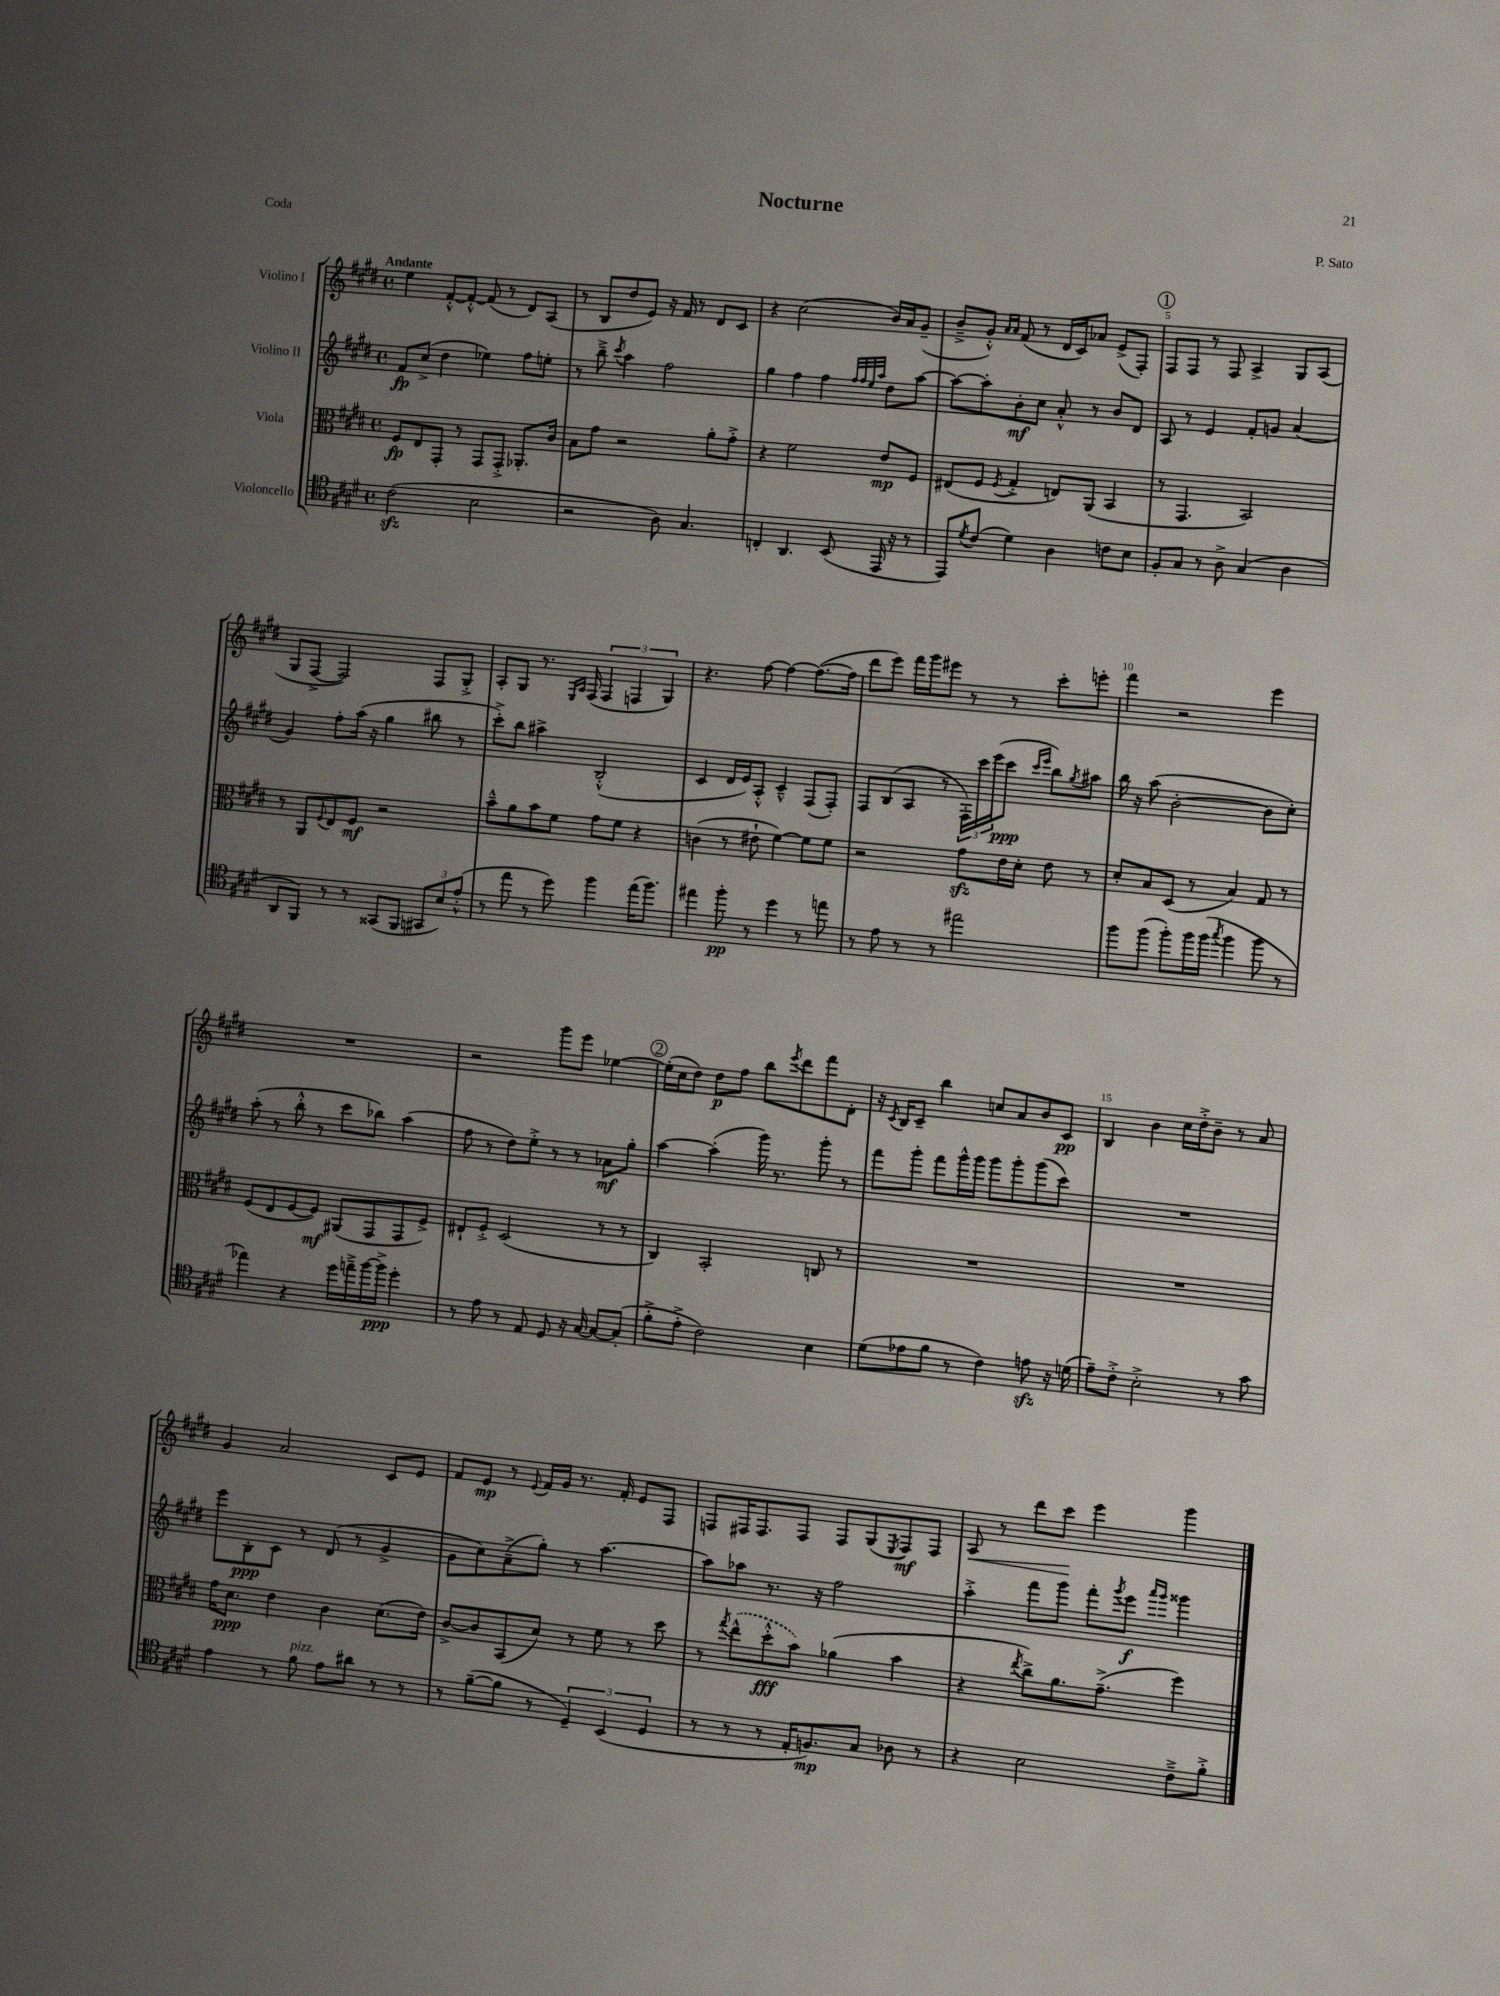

**kern	**dynam	**kern	**dynam	**kern	**dynam	**kern	**dynam
*part4	*part4	*part3	*part3	*part2	*part2	*part1	*part1
*staff4	*staff4	*staff3	*staff3	*staff2	*staff2	*staff1	*staff1
*I"Violoncello	*	*I"Viola	*	*I"Violino II	*	*I"Violino I	*
*clefC4	*	*clefC3	*	*clefG2	*	*clefG2	*
*k[f#c#g#d#]	*	*k[f#c#g#d#]	*	*k[f#c#g#d#]	*	*k[f#c#g#d#]	*
*M4/4	*	*M4/4	*	*M4/4	*	*M4/4	*
*met(c)	*	*met(c)	*	*met(c)	*	*met(c)	*
=1	=1	=1	=1	=1	=1	=1	=1
!	!	!	!	!	!	!LO:TX:a:B:t=Andante	!
(2c#zz\	.	8F#/L	fp	8f#/L	fp	4ee\	.
.	.	8E/	.	(8cc#^/J	.	.	.
.	.	8GG#'/J	.	4dd#\	.	[8f#'^^/L	.
.	.	8r	.	.	.	8f#'^^/J_	.
2B\	.	8GG#/L	.	4ee-X\)	.	(8f#/]	.
.	.	8GG#'^/J	.	.	.	8r	.
.	.	8.AA-X'/L	.	8ff#\L	.	8d#/L)	.
.	.	.	.	8een'\J	.	(8A/J	.
.	.	16c#/Jk	.	.	.	.	.
=2	=2	=2	=2	=2	=2	=2	=2
2r	.	8B\L	.	8r	.	8r	.
.	.	8g#\J	.	8bb~^\	.	8B/L	.
.	.	.	.	8qccc#/	.	.	.
.	.	2r	.	4aa\	.	8dd#/	.
.	.	.	.	.	.	8e/J)	.
8A\)	.	.	.	2ff#\	.	16r	.
.	.	.	.	.	.	16f#/	.
4.G#/	.	.	.	.	.	8r	.
.	.	8a'\L	.	.	.	8d#/L	.
.	.	8g#'^\J	.	.	.	8c#/J	.
=3	=3	=3	=3	=3	=3	=3	=3
4Cn'/	.	4r	.	4gg#\	.	4r	.
4.AA/	.	2f#\	.	4ff#\	.	(2cc#\	.
.	.	.	.	4ff#\	.	.	.
(8BB/	.	.	.	.	.	.	.
.	.	.	.	32qqff#/LLL	.	.	.
.	.	.	.	32qqff#/	.	.	.
.	.	.	.	32qqee/	.	.	.
.	.	.	.	32qqaa/JJJ	.	.	.
16EE/	.	8e/L	mp	8dd#\L	.	16b/LL)	.
16r	.	.	.	.	.	16a/J	.
8r	.	8F#/J	.	[8aa\J	.	(8g#~/J	.
=4	=4	=4	=4	=4	=4	=4	=4
8EE/L)	.	(8E#X/L	.	8aa\L_	.	8b~^/L	.
8qd#/	.	.	.	.	.	.	.
(8c#/J	.	8F#/J	.	8aa'\]	.	8g#'^^/J)	.
.	.	.	.	.	.	16qqa/LL	.
.	.	8qF#/	.	.	.	16qqa/JJ	.
4d#\)	.	4G#'^/	.	8b'\	mf	(8f#/	.
.	.	.	.	8cc#\J	.	8r	.
4A\	.	8En/L)	.	8a'^^/	.	16d#/LL	.
.	.	.	.	.	.	16c#/J)	.
.	.	(8AA/J	.	8r	.	8a-X/J	.
8cn\L	.	4BB/	.	8b/L	.	(8e^/L	.
8B\J	.	.	.	8d#/J	.	8F#'/J)	.
!!LO:REH:place=s1:t=1
=5	=5	=5	=5	=5	=5	=5	=5
8F#'/L	.	8r	.	8A/	.	8F#/L	.
8G#/J	.	4.GG#/	.	8r	.	8F#/J	.
8r	.	.	.	4e/	.	8r	.
8A^\	.	.	.	.	.	8F#/	.
(4G#/	.	2BB/)	.	8f#'/L	.	4A^/	.
.	.	.	.	8gn/J	.	.	.
4A\	.	.	.	(4a/	.	8G#/L	.
.	.	.	.	.	.	(8A/J	.
!!LO:LB:g=z
=6	=6	=6	=6	=6	=6	=6	=6
8AA/L	.	8r	.	4g#/)	.	8G#/L	.
8FF#/J)	.	8AA/L	.	.	.	[8F#^/J	.
.	.	8qqF#/	.	.	.	.	.
8r	.	8E/	.	8ff#'\L	.	2F#/])	.
8r	.	8F#/J	mf	(16aa\Jk	.	.	.
.	.	.	.	16r	.	.	.
(8GG##X/L	.	2r	.	4gg#\	.	.	.
8FF#/J	.	.	.	.	.	.	.
12GG#X/L	.	.	.	8bb#X\	.	8F#/L	.
12B/)	.	.	.	.	.	.	.
.	.	.	.	8r	.	8G#'^/J	.
(12e'^^/J	.	.	.	.	.	.	.
=7	=7	=7	=7	=7	=7	=7	=7
8r	.	8b~^^\L	.	8ccc#'^\L)	.	8A'/L	.
8ee\	.	8a\	.	8bb\J	.	8G#/J	.
8r	.	8b\	.	4aa#X^\	.	8.r	.
8dd#\)	.	8f#\J	.	.	.	.	.
.	.	.	.	.	.	16qqE/LL	.
.	.	.	.	.	.	16qqA/JJ	.
.	.	.	.	.	.	(16F#/	.
4ff#\	.	8g#\L	.	(2B'^^/	.	6F#/	.
.	.	8f#\J	.	.	.	.	.
.	.	.	.	.	.	6Fn/	.
(16ee\KL	.	4r	.	.	.	.	.
8.ff#\J)	.	.	.	.	.	.	.
.	.	.	.	.	.	6G#/)	.
=8	=8	=8	=8	=8	=8	=8	=8
4ee#X\	.	(4cn\	.	4c#/	.	4.r	.
8ff#'\	pp	8r	.	16d#/LL	.	.	.
.	.	.	.	16e/J)	.	.	.
8r	.	8e#X`\	.	8A'^^/J	.	[8ff#\	.
4dd#\	.	[4f#\)	.	4c#~^^/	.	4ff#\_	.
8r	.	8f#\L]	.	(8F#/L	.	(8.ff#\L_	.
8een\	.	8f#\J	.	8F#'/J)	.	.	.
.	.	.	.	.	.	16ff#\Jk]	.
=9	=9	=9	=9	=9	=9	=9	=9
8r	.	2r	.	8F#/L	.	8ddd#\L	.
8e\	.	.	.	(8B/	.	8eee\J)	.
8r	.	.	.	8A/J	.	16fff#\LL	.
.	.	.	.	.	.	16ggg#\J	.
8r	.	.	.	8r	.	8eee#X\J	.
2ee#X\	.	8g#zz\L	.	24F#'\LL)	.	8r	.
.	.	.	.	24ccc#\	.	.	.
.	.	.	.	(24eee\J	.	.	.
.	.	16e\L	.	8ccc#\J	ppp	8r	.
.	.	16d#'\JJ	.	.	.	.	.
.	.	.	.	16qqccc#/LL	.	.	.
.	.	.	.	16qqeee/JJ	.	.	.
.	.	8e\	.	8bb\L)	.	8ccc#'\L	.
.	.	.	.	8qgg#/	.	.	.
.	.	8r	.	8aa#X\J	.	8eeen'\J	.
=10	=10	=10	=10	=10	=10	=10	=10
8ff#\L	.	8d#'/L	.	16bb\	.	4fff#\	.
.	.	.	.	16r	.	.	.
(8ff#\J	.	8B/	.	(8aa\	.	.	.
8ff#'\L)	.	(8D#/J	.	[2b'\	.	2r	.
16ff#\L	.	8r	.	.	.	.	.
(16ff#\JJ	.	.	.	.	.	.	.
8qgg#/	.	.	.	.	.	.	.
4ff#\	.	4B/)	.	.	.	.	.
8ff#\	.	8G#/	.	8b\L]	.	4eee\	.
8r	.	8r	.	8cc#'\J)	.	.	.
!!LO:LB:g=z
=11	=11	=11	=11	=11	=11	=11	=11
4ee-X\)	.	(8F#/L	.	(8aa'\	.	1r	.
.	.	8E/	.	8r	.	.	.
4r	.	[8F#/	.	8bb'^^\	.	.	.
.	.	8F#/J])	mf	8r	.	.	.
16dd#\LL	.	(8AA#X/L	.	8ccc#\L	.	.	.
16een~^\	.	.	.	.	.	.	.
[16ff#\	.	8GG#/	.	8bb-X\J)	.	.	.
16ff#^\JJ]	ppp	.	.	.	.	.	.
4dd#'\	.	8GG#/	.	(4aa\	.	.	.
.	.	8F#^/J)	.	.	.	.	.
=12	=12	=12	=12	=12	=12	=12	=12
8r	.	8E#X`/L	.	8ff#\	.	2r	.
8e\	.	8F#'^/J	.	8r	.	.	.
8r	.	(2D#/	.	8dd#\L)	.	.	.
8E/	.	.	.	8ee'^\J	.	.	.
8D#/	.	.	.	8r	.	8ggg#\L	.
16r	.	.	.	8r	.	8eee\J	.
[16G#/	.	.	.	.	.	.	.
8G#/L_	.	8r	.	8a-X\L	mf	[4ee-X\	.
(8G#'/J]	.	8r	.	8gg#'\J	.	.	.
!!LO:REH:place=s1:t=2
=13	=13	=13	=13	=13	=13	=13	=13
8f#'^\L	.	4C#/)	.	[4aa\	.	(16ee-'\LL]	.
.	.	.	.	.	.	16cc#\J	.
8e'^\J	.	.	.	.	.	8dd#\J)	.
2c#\)	.	2BB'/	.	(4aa'\]	.	8dd#\L	p
.	.	.	.	.	.	8ff#\J	.
.	.	.	.	16ggg#\)	.	8bb\L	.
.	.	.	.	8.r	.	.	.
.	.	.	.	.	.	8qeee/	.
.	.	.	.	.	.	8ddd#\	.
4B\	.	8Cn/	.	8ggg#'\	.	8fff#\	.
.	.	8r	.	8r	.	8d#'\J	.
=14	=14	=14	=14	=14	=14	=14	=14
(8d#\L	.	1r	.	8fff#\L	.	16r	.
.	.	.	.	.	.	8qc#/	.
.	.	.	.	.	.	16B/KL	.
8e-X\	.	.	.	8ggg#'\J	.	8c#~/J	.
8f#\J	.	.	.	8fff#\L	.	4bb\	.
8r	.	.	.	16ggg#^^\L	.	.	.
.	.	.	.	16ggg#\JJ	.	.	.
4c#\)	.	.	.	8ggg#\L	.	8ccn/L	.
.	.	.	.	8ggg#'\	.	8a/	.
8enzz\	.	.	.	(8ggg#\	.	8b/	.
16r	.	.	.	8ccc#\J)	.	8c#/J	pp
(16dn\	.	.	.	.	.	.	.
=15	=15	=15	=15	=15	=15	=15	=15
8e~\L)	.	1r	.	1r	.	4B/	.
8c#'^\J	.	.	.	.	.	.	.
2B'^\	.	.	.	.	.	4b\	.
.	.	.	.	.	.	16cc#\LL	.
.	.	.	.	.	.	16dd#'^\J	.
.	.	.	.	.	.	8b~\J	.
8r	.	.	.	.	.	8r	.
8g#\	.	.	.	.	.	8a/	.
!!LO:LB:g=z
=16	=16	=16	=16	=16	=16	=16	=16
4e\	.	16g#\KL	.	8eee\L	.	4g#/	.
.	.	8.d#\J	ppp	.	.	.	.
.	.	.	.	8B'\	ppp	.	.
8r	.	4e\	.	8c#\J	.	2a/	.
!LO:TX:a:i:t=pizz.	!	!	!	!	!	!	!
8f#\	.	.	.	8r	.	.	.
8e\L	.	4c#\	.	(8d#/	.	.	.
8a#X\J	.	.	.	8r	.	.	.
8r	.	(8.d#\L	.	4g#^/	.	8c#/L	.
8r	.	.	.	.	.	8e/J	.
.	.	16e\Jk)	.	.	.	.	.
=17	=17	=17	=17	=17	=17	=17	=17
8r	.	[8c#^/L	.	8g#\L	.	8f#/L	.
([8f#~\L	.	8c#/]	.	8cc#\)	.	8e/J	mp
8f#\J]	.	(8BB/	.	(8a~^\	.	8r	.
.	.	.	.	.	.	8qqe/	.
8r	.	8d#/J)	.	8gg#'\J)	.	16f#/LL	.
.	.	.	.	.	.	16g#/JJ	.
6D#~/)	.	8r	.	8r	.	8.r	.
.	.	8f#\	.	[4.aa\	.	.	.
(6BB/	.	.	.	.	.	.	.
.	.	.	.	.	.	16f#'/	.
.	.	8r	.	.	.	8e/L	.
6D#/	.	.	.	.	.	.	.
.	.	8dd#\	.	.	.	8F#/J	.
=18	=18	=18	=18	=18	=18	=18	=18
8r	.	8r	.	8aa\L]	.	8Fn/L	.
.	.	8qgg#/	.	.	.	.	.
8r	.	(8ee^^\L	.	8aa-X\J	.	16F#X/K	.
.	.	.	.	.	.	8.F#/	.
8r	.	8dd#'^^\	fff	8.r	.	.	.
16E'/KL	.	8b\J)	.	.	.	8F#/J	.
8.Fn/)	mp	.	.	16r	.	.	.
.	.	(4a-X\	.	2ff#\	.	8F#/L	.
8G#/J	.	.	.	.	.	(8G#/	.
.	.	.	.	.	.	8qE/	.
8A-X\	.	4b\	.	.	.	8F#/)	mf
8r	.	.	.	.	.	8F#/J	.
=19	=19	=19	=19	=19	=19	=19	=19
!	!	!	!	!	!	!	!LO:HP:b
4r	.	4r	.	4aa'^\	.	8A/	<
.	.	.	.	.	.	8r	.
.	.	8qee/	.	.	.	.	.
2B\	.	8cc#^\L)	.	8fff#\L	.	8ddd#\L	.
.	.	8.a\	.	8ggg#\J	.	8ccc#\J	.
.	.	.	.	8fff#'\L	.	4eee\	[
.	.	(8.g#~^\J	.	.	.	.	.
.	.	.	.	8qggg#/	.	.	.
.	.	.	.	8eee\J	f	.	.
.	.	.	.	16qqaaa/LL	.	.	.
.	.	.	.	16qqggg#/JJ	.	.	.
8c#~^\L	.	4ff#\)	.	4ggg##X\	.	4ggg#\	.
8f#'^\J	.	.	.	.	.	.	.
==	==	==	==	==	==	==	==
*-	*-	*-	*-	*-	*-	*-	*-
